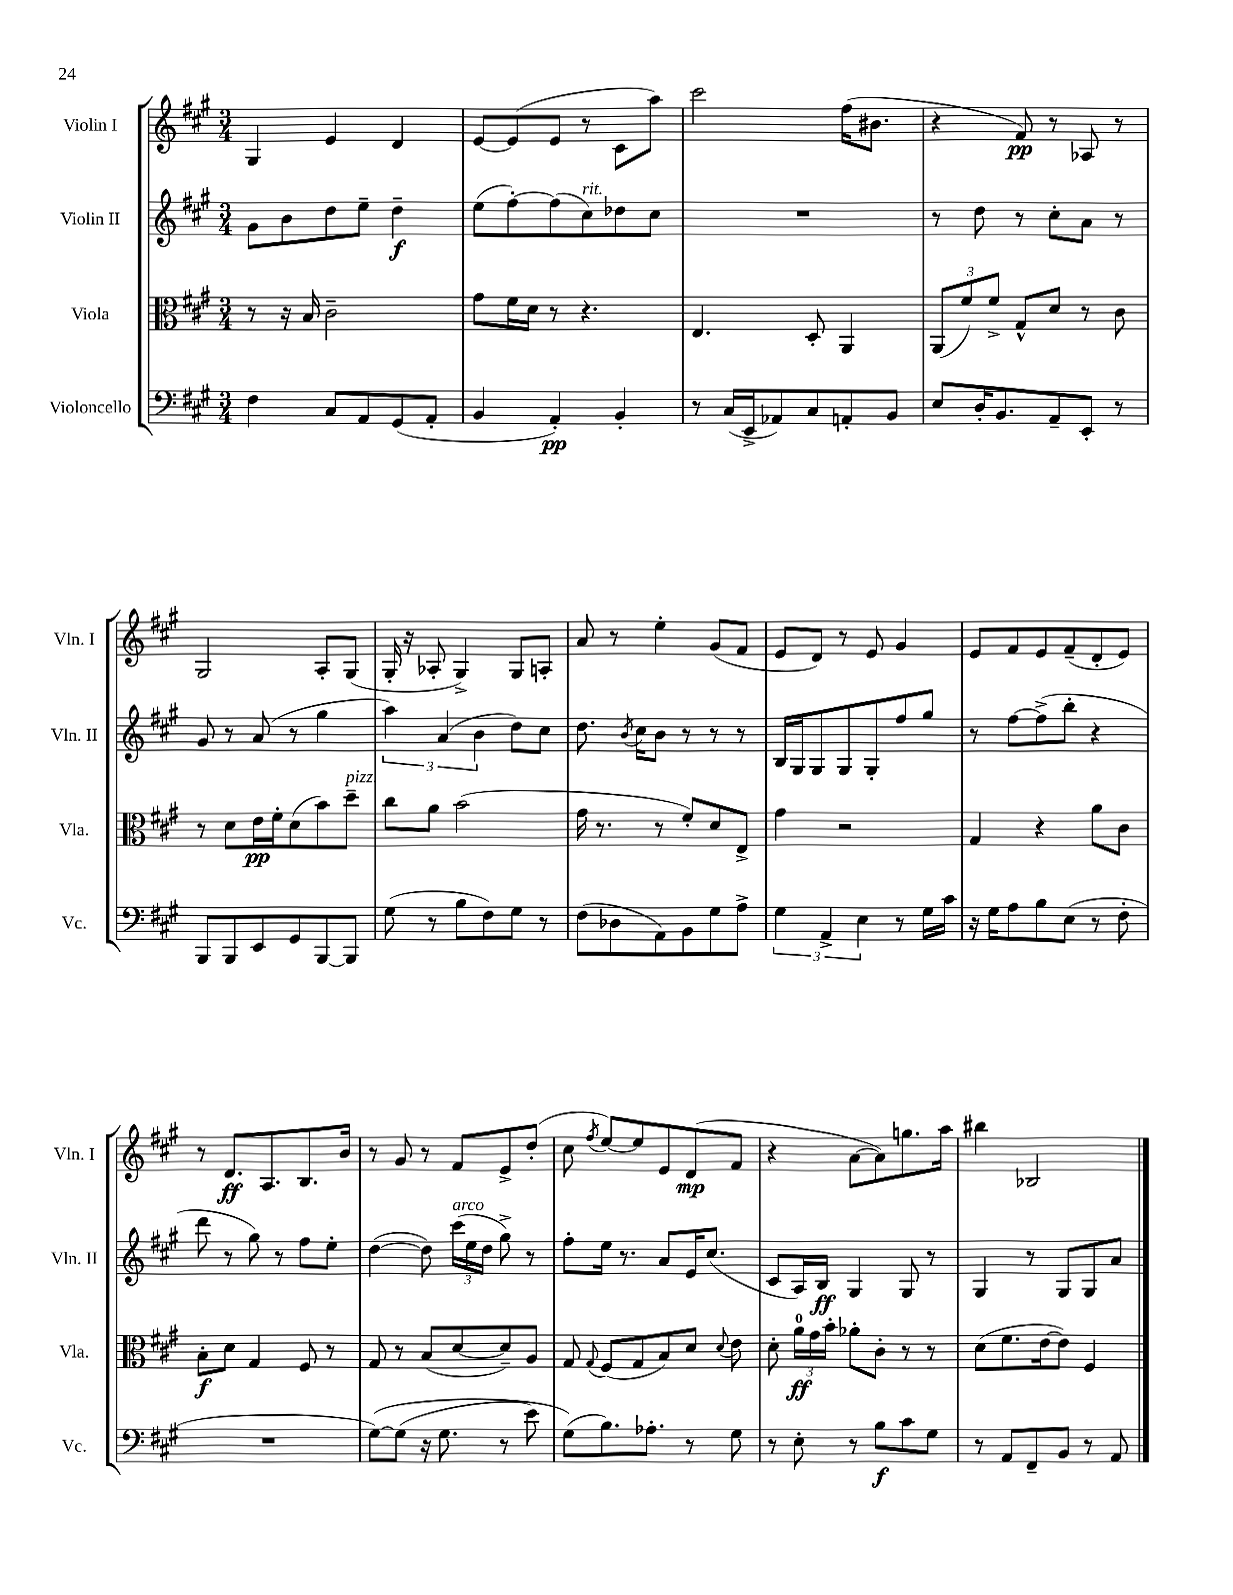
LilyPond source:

<<
\new StaffGroup <<
\new Staff = "s0" \with { instrumentName = "Violin I" shortInstrumentName = "Vln. I" } {
    \clef treble \key a \major \numericTimeSignature \time 3/4
    \autoBeamOff gis4 e'4 d'4 |
    e'8[~ e'8( e'8] r8 cis'8[ a''8]) |
    cis'''2 fis''16[( bis'8.] |
    r4 fis'8\pp) r8 aes8 r8 |
    gis2 a8[-. gis8]( |
    gis16-. r16 aes8-. gis4->) gis8[ a8]-. |
    a'8 r8 e''4-. gis'8[( fis'8] |
    e'8[ d'8]) r8 e'8 gis'4 |
    e'8[ fis'8 e'8 fis'8--( d'8-. e'8]) |
    r8 d'8.[\ff a8. b8. b'16] |
    r8 gis'8 r8 fis'8[ e'8-> d''8]-.( |
    cis''8 \acciaccatura { fis''8 } e''8[~) e''8 e'8 d'8\mp( fis'8] |
    r4 a'8[~ a'8) g''8. a''16] |
    bis''4 bes2 \bar "|." |
}
\new Staff = "s1" \with { instrumentName = "Violin II" shortInstrumentName = "Vln. II" } {
    \clef treble \key a \major \numericTimeSignature \time 3/4
    \autoBeamOff gis'8[ b'8 d''8 e''8]-- d''4--\f |
    e''8[( fis''8~-.) fis''8( cis''8^\markup { \italic "rit." }) des''8 cis''8] |
    R2. |
    r8 d''8 r8 cis''8[-. a'8] r8 |
    gis'8 r8 a'8( r8 gis''4 |
    \tuplet 3/2 { a''4) a'4( b'4 } d''8[) cis''8] |
    d''8. \acciaccatura { b'8 } cis''16[ b'8] r8 r8 r8 |
    b16[ gis16 gis8 gis8 gis8-. fis''8 gis''8] |
    r8 fis''8[~ fis''8->( b''8]-. r4 |
    d'''8 r8 gis''8) r8 fis''8[ e''8]-. |
    d''4~( d''8) \tuplet 3/2 { cis'''16[^\markup { \italic "arco" }( e''16 d''16] } gis''8->) r8 |
    fis''8[-. e''16] r8. a'8[ e'16 cis''8.]( |
    cis'8[ a16) b16]\ff gis4 gis8 r8 |
    gis4 r8 gis8[ gis8 a'8] \bar "|." |
}
\new Staff = "s2" \with { instrumentName = "Viola" shortInstrumentName = "Vla." } {
    \clef alto \key a \major \numericTimeSignature \time 3/4
    \autoBeamOff r8 r16 b16 cis'2-- |
    gis'8[ fis'16 d'16] r8 r4. |
    e4. d8-. a,4 |
    \tuplet 3/2 { a,8[( fis'8) fis'8]-> } gis8[-^ d'8] r8 cis'8 |
    r8 d'8[ e'16\pp fis'16-. d'8( b'8) d''8]--^\markup { \italic "pizz." } |
    cis''8[ a'8] b'2( |
    gis'16 r8. r8 fis'8[-.) d'8 e8]-> |
    gis'4 r2 |
    gis4 r4 a'8[ cis'8] |
    b8[-.\f d'8] gis4 fis8 r8 |
    gis8 r8 b8[( d'8~ d'8--) a8] |
    gis8 \appoggiatura { gis8 } fis8[( gis8 b8) d'8] \appoggiatura { d'8 } e'8 |
    d'8-. \tuplet 3/2 { a'16[-0\ff gis'16 b'16]-. } aes'8[-. cis'8]-. r8 r8 |
    d'8[( fis'8. e'16~ e'8]) fis4 \bar "|." |
}
\new Staff = "s3" \with { instrumentName = "Violoncello" shortInstrumentName = "Vc." } {
    \clef bass \key a \major \numericTimeSignature \time 3/4
    \autoBeamOff fis4 cis8[ a,8 gis,8( a,8]-. |
    b,4 a,4-.\pp) b,4-. |
    r8 cis16[( e,16-> aes,8) cis8 a,8-. b,8] |
    e8[ d16-. b,8. a,8-- e,8]-. r8 |
    b,,8[ b,,8 e,8 gis,8 b,,8~ b,,8] |
    gis8( r8 b8[ fis8) gis8] r8 |
    fis8[( des8 a,8) b,8 gis8 a8]-> |
    \tuplet 3/2 { gis4 a,4-> e4 } r8 gis16[ cis'16] |
    r16 gis16[ a8 b8 e8]( r8 fis8-. |
    R2. |
    gis8[~)\( gis8]( r16 gis8. r8 e'8) |
    gis8[(\) b8.) aes8.]-. r8 gis8 |
    r8 e8-. r8 b8[\f cis'8 gis8] |
    r8 a,8[ fis,8-- b,8] r8 a,8 \bar "|." |
}
>>
>>
\layout { \context { \Score \remove "Bar_number_engraver" } }
